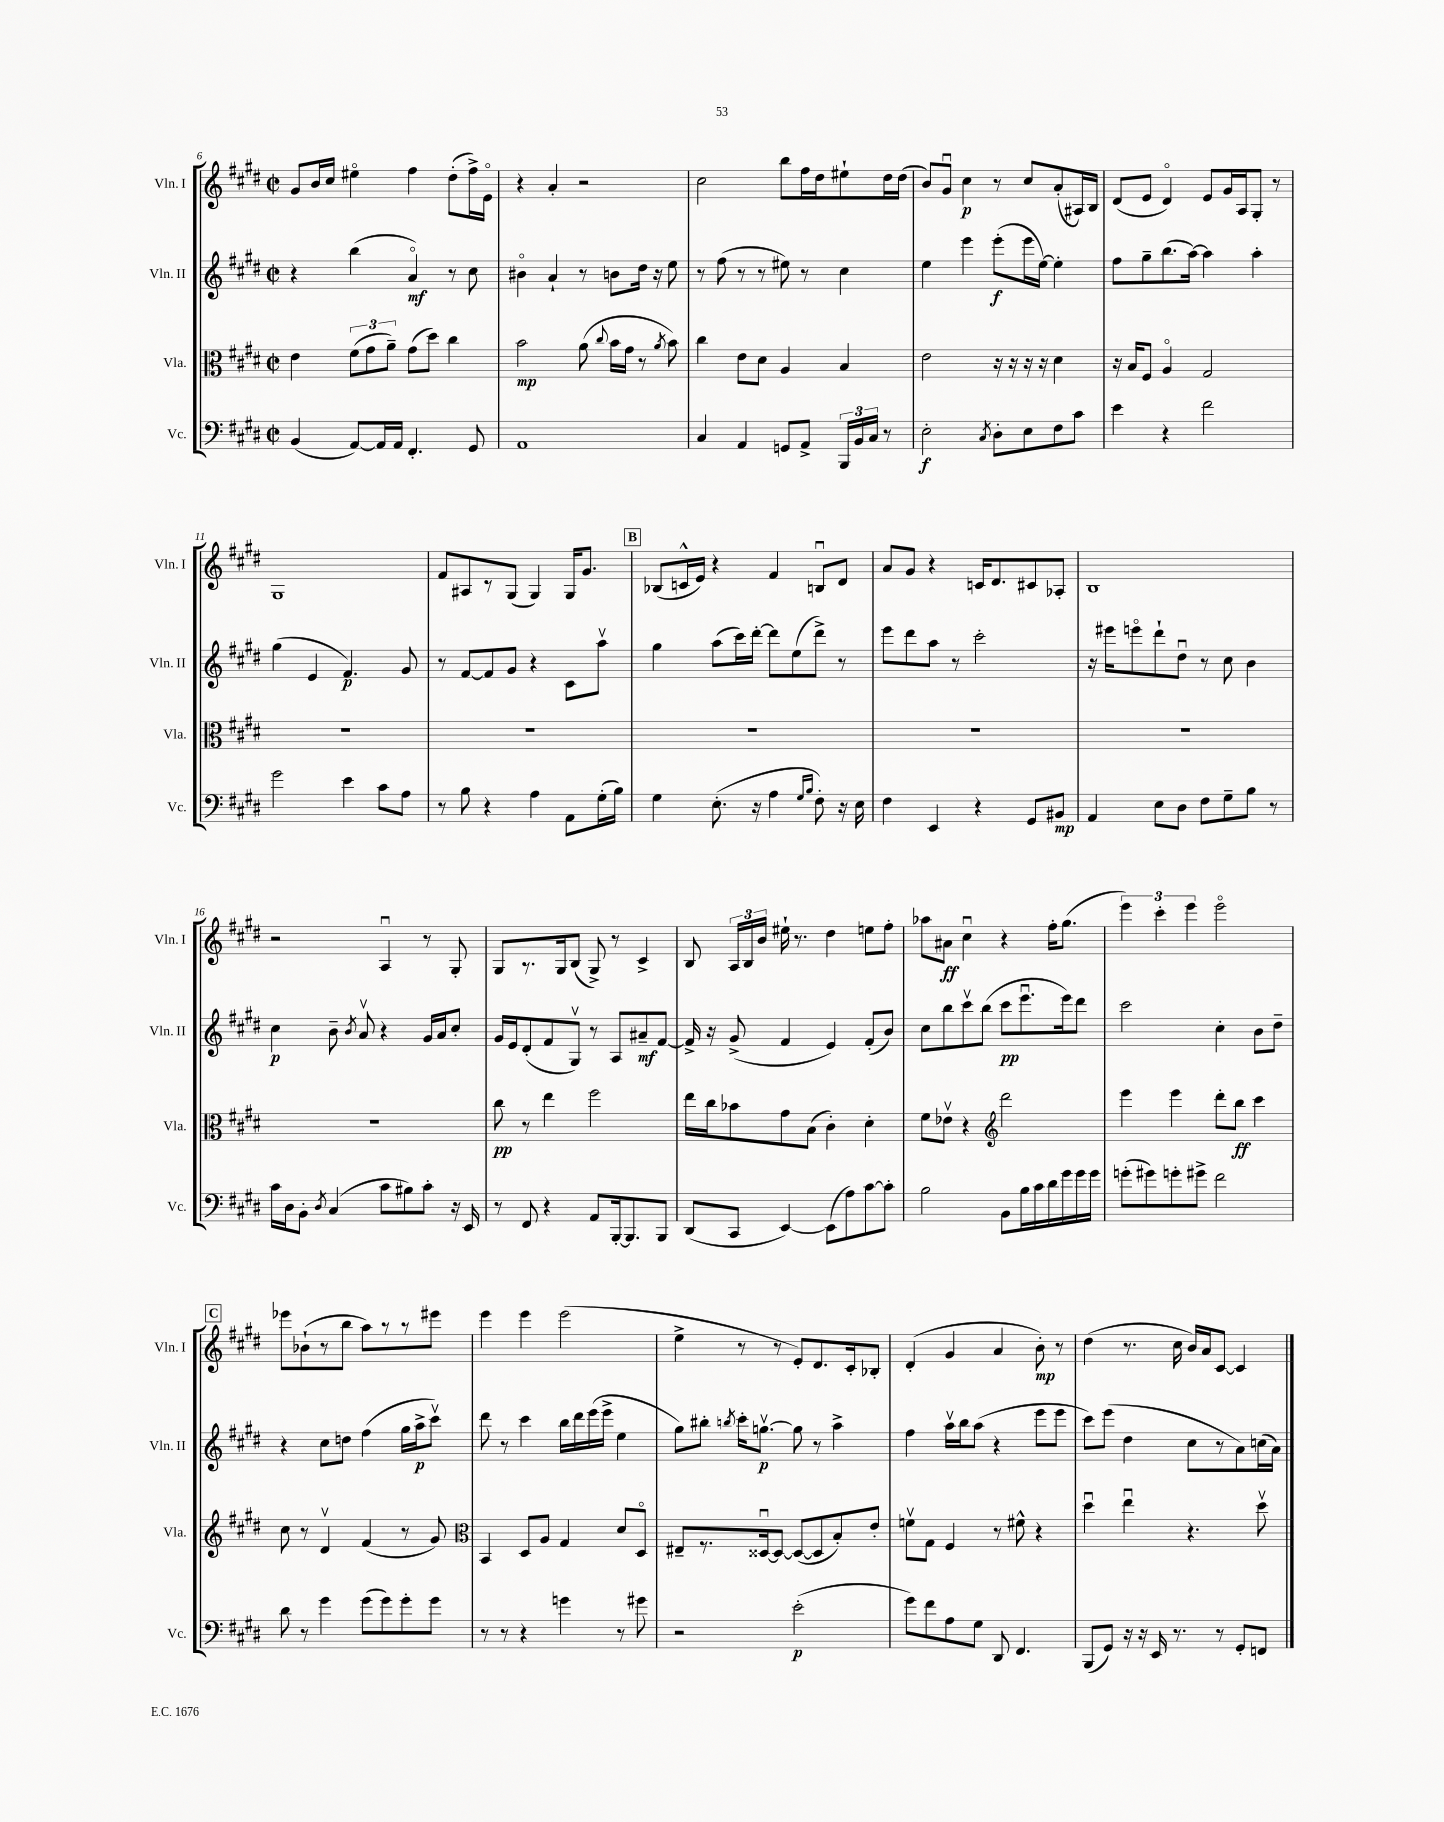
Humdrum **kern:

**kern	**kern	**kern	**kern
*staff4	*staff3	*staff2	*staff1
*clefF4	*clefC3	*clefG2	*clefG2
*k[f#c#g#d#]	*k[f#c#g#d#]	*k[f#c#g#d#]	*k[f#c#g#d#]
*M2/2	*M2/2	*M2/2	*M2/2
*met(c|)	*met(c|)	*met(c|)	*met(c|)
(4BB	4e	4r	8g#
.	.	.	16b
.	.	.	16cc#
[8AA)	(12f#	(4bb	4ee#o
.	12g#	.	.
16AA]	.	.	.
.	12a~)	.	.
16AA	.	.	.
4.FF#'	(8g#	4ao)	4ff#
.	8dd#)	.	.
.	4cc#	8r	(8dd#'
8GG#	.	8cc#	16ff#^)
.	.	.	16eo
=	=	=	=
1AA	2b	4b#o	4r
.	.	4a`	4a'
.	(8a	8r	2r
.	8qqcc#	.	.
.	16b	8b	.
.	16g#	.	.
.	8r	16dd#	.
.	.	16r	.
.	8qa	.	.
.	8b)	8ee	.
=	=	=	=
4C#	4cc#	8r	2cc#
.	.	(8ff#	.
4AA	8e	8r	.
.	8d#	8r	.
8GG	4A	8ee#)	8bb
8AA^	.	8r	16ff#
.	.	.	16dd#
24BBB	4B	4cc#	8ee#`
24BB	.	.	.
24C#	.	.	.
8r	.	.	16dd#
.	.	.	(16dd#
=	=	=	=
2E'	2e	4ee	8b)
.	.	.	8g#u
.	.	4eee	4cc#
8qC#	.	.	.
8D#'	16r	(8eee'	8r
.	16r	.	.
8E	16r	16eee	8cc#
.	16r	[16ee)	.
8F#	4d#	4ee']	(8a'
8c#	.	.	16A#)
.	.	.	16B
=	=	=	=
4e	16r	8ff#	(8d#
.	16B	.	.
.	8F#	8gg#~	8e
4r	4Ao	(8.bb	4d#o)
.	.	[16aa)	.
2f#	2G#	4aa]	8e
.	.	.	16g#
.	.	.	16A
.	.	4aa'	8G#'
.	.	.	8r
=	=	=	=
2g#	1r	(4gg#	1G#
.	.	4e	.
4e	.	4.f#)	.
8c#	.	.	.
8A	.	8g#	.
=	=	=	=
8r	1r	8r	8f#
8B	.	[8f#	8A#
4r	.	8f#]	8r
.	.	8g#	(8G#
4A	.	4r	4G#)
8AA	.	8c#	16G#
.	.	.	8.g#
(16G#'	.	8aav	.
16B)	.	.	.
=	=	=	=
4G#	1r	4gg#	(8B-
.	.	.	16c^^
.	.	.	16e)
(8.E'	.	(8aa	4r
.	.	16ccc#)	.
16r	.	[16ddd#'	.
4A	.	8ddd#]	4f#
.	.	(8ee	.
16qqG#	.	.	.
16qqB	.	.	.
8F#')	.	8ddd#^)	8Bu
16r	.	8r	8d#
16E	.	.	.
=	=	=	=
4F#	1r	8eee	8a
.	.	8ddd#	8g#
4EE	.	8aa	4r
.	.	8r	.
4r	.	2ccc#'	16c
.	.	.	8.d#
8GG#	.	.	8c#
8BB#	.	.	8A-'
=	=	=	=
4AA	1r	16r	1B
.	.	16eee#	.
.	.	8eeeo	.
8E	.	8ddd#`	.
8D#	.	8dd#u	.
8F#	.	8r	.
8G#~	.	8cc#	.
8B	.	4b	.
8r	.	.	.
=	=	=	=
16c#	1r	4cc#	2r
16D#	.	.	.
8BB'	.	.	.
8qD#	.	.	.
(4C#	.	8b~	.
.	.	8qb	.
.	.	8av	.
8c#	.	4r	4Au
8B#)	.	.	.
8c#'	.	16g#	8r
.	.	16a	.
16r	.	8cc#'	8G#'
16EE	.	.	.
=	=	=	=
8r	8cc#	16g#	8G#
.	.	16e	.
8FF#	8r	(8d#'	8.r
4r	4ee	8f#	.
.	.	.	16G#
.	.	8G#v)	(8B
8AA	2ff#	8r	8G#^)
[16BBB'	.	8A	8r
8.BBB]	.	.	.
.	.	8a#~	4c#^
8BBB	.	[8f#	.
=	=	=	=
(8DD#	16ee	16f#^]	8B
.	16cc#	16r	.
8CC#	8b-	(8g#^	24A
.	.	.	24B
.	.	.	24b
[4EE)	8g#	4f#	16ee#`
.	.	.	8.r
.	(8B	.	.
(8EE]	4c#')	4e)	4dd#
8A)	.	.	.
[8c#	4d#'	(8f#'	8ee
8c#']	.	8b)	8ff#'
=	=	=	=
2B	8f#	8cc#	8aa-
.	8e-v	8bb	8a#
.	4r	8ccc#v	4cc#u
.	.	(8bb	.
*	*clefG2	*	*
8BB	2ddd#	8ccc#	4r
16B	.	8.eeeu	.
16c#	.	.	.
16d#	.	.	16ff#'
16g#	.	16eee)	(8.gg#
16g#	.	8ddd#	.
16g#	.	.	.
=	=	=	=
(8g'	4eee	2ccc#	6eee)
8g#)	.	.	.
.	.	.	6ccc#'
8g'	4eee	.	.
.	.	.	6eee
8g#^	.	.	.
2f#	8ddd#'	4cc#'	2eeeo
.	8bb	.	.
.	4ccc#	8b	.
.	.	8dd#~	.
=	=	=	=
8d#	8cc#	4r	8eee-
8r	8r	.	(8b-`
4g#	4d#v	8cc#	8r
.	.	8dd	8bb
(8g#	(4f#	(4ff#	8aa)
8g#)	.	.	8r
8g#'	8r	16gg#	8r
.	.	16aa^	.
8g#	8g#)	8ccc#v)	8eee#
=	=	=	=
*	*clefC3	*	*
8r	4BB	8ddd#	4eee
8r	.	8r	.
4r	8D#	4ccc#	4eee
.	8A	.	.
4g	4G#	16bb	(2eee
.	.	16ddd#	.
.	.	(16eee	.
.	.	16eee^	.
8r	8d#	4ee	.
8g#	8D#o	.	.
=	=	=	=
2r	8E#~	8gg#)	4ee^
.	8.r	8bb#'	.
.	.	8qbb	.
.	.	16ccc#'	8r
.	[16D##u	[8.ggv	.
.	8D##_	.	8r
(2e'	(8D##_	8gg]	8e')
.	8D##]	8r	8.d#
.	8B')	4aa^	.
.	.	.	16c#'
.	8e'	.	8B-'
=	=	=	=
8g#)	8fv	4ff#	(4d#'
8f#	8G#	.	.
8A	4F#	16aav	4g#
.	.	16bb	.
8G#	.	(8aa	.
8DD#	8r	4r	4a
4.FF#	8f#^^	.	.
.	4r	8eee	8b')
.	.	8eee	8r
=	=	=	=
(8BBB	4dd#u	8ccc#)	(4dd#
8GG#)	.	(8eee	.
16r	4eeu	4dd#	8.r
16r	.	.	.
16EE	.	.	.
8.r	.	.	16cc#
.	4.r	8cc#	16b)
.	.	.	16a
8r	.	8r	[8c#
8GG#'	.	8a)	4c#]
8FF	8dd#v	(16cc	.
.	.	16a)	.
==	==	==	==
*-	*-	*-	*-
